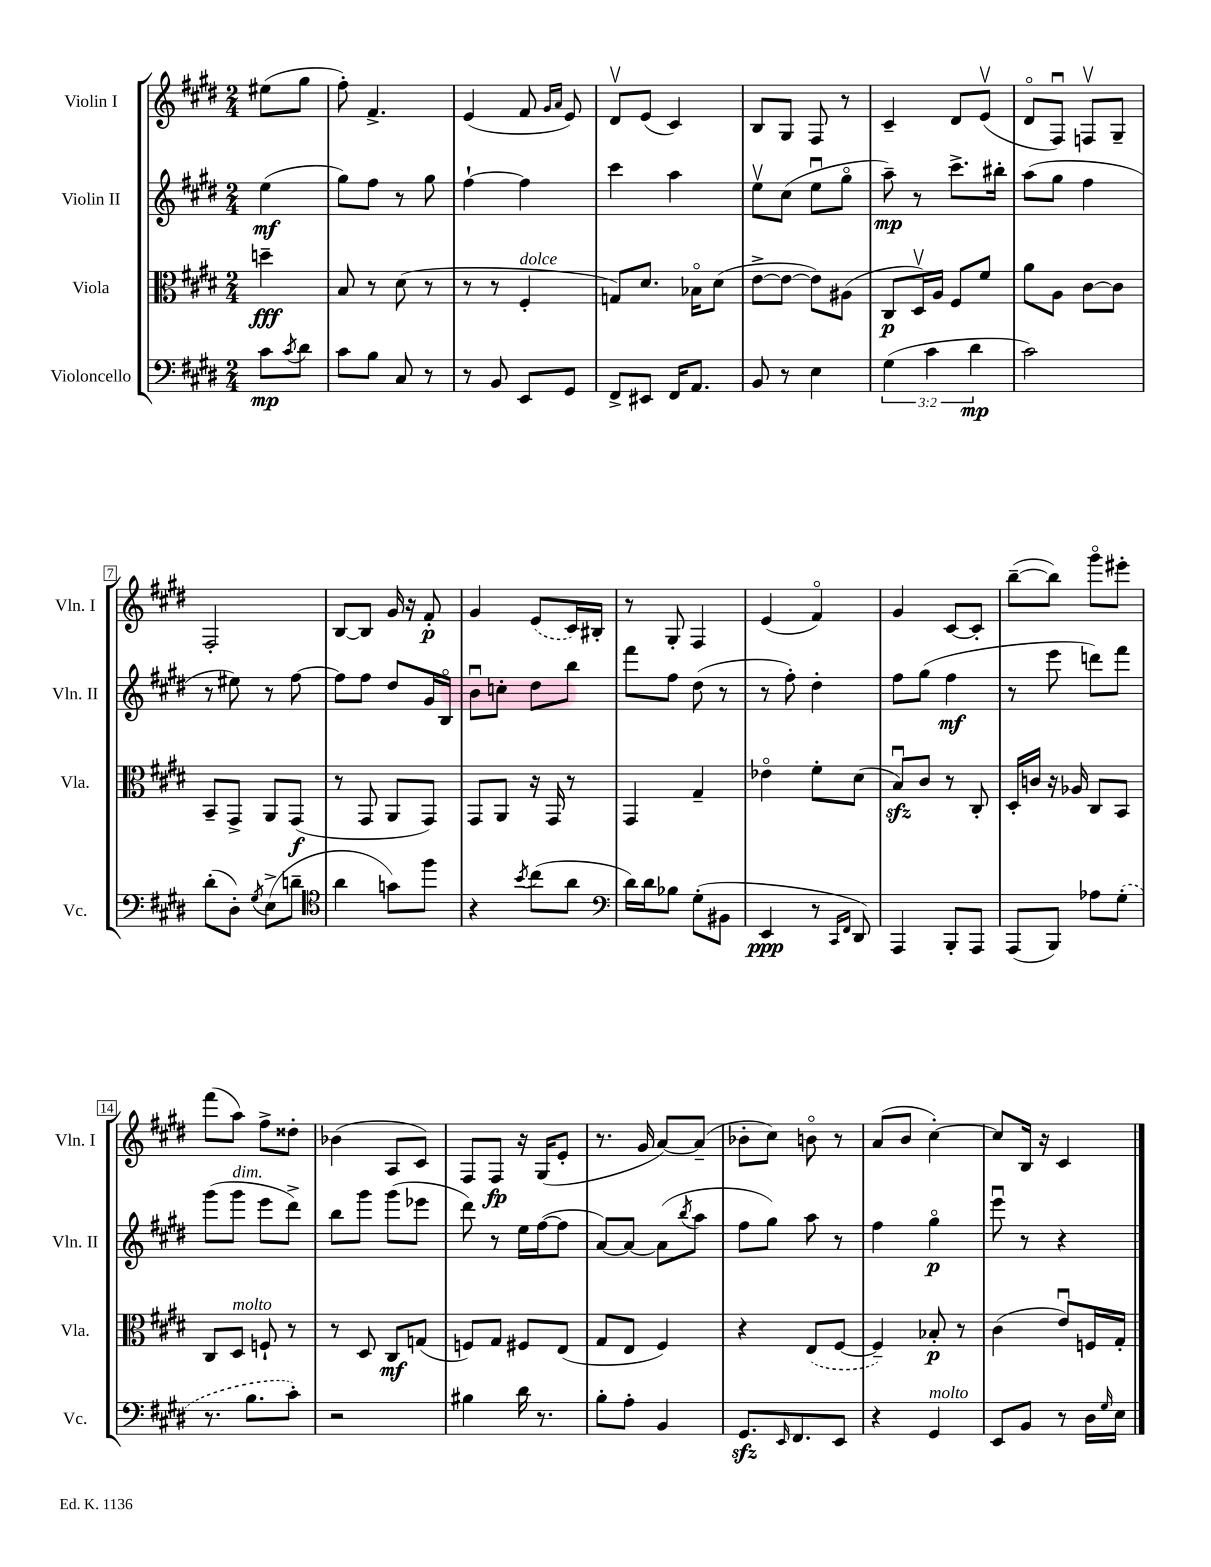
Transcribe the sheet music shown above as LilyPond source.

<<
\new StaffGroup <<
\new Staff = "s0" \with { instrumentName = "Violin I" shortInstrumentName = "Vln. I" } {
    \clef treble \key e \major \numericTimeSignature \time 2/4 \partial 4
    eis''8( gis''8 |
    fis''8-.) fis'4.-> |
    e'4( fis'8 \grace { gis'16 a'16 } e'8) |
    dis'8\upbow e'8( cis'4) |
    b8 gis8 fis8 r8 |
    cis'4-- dis'8 e'8\upbow( |
    dis'8\flageolet fis8\downbow) f8\upbow gis8-- |
    fis2-. |
    b8~ b8 gis'16 r16 fis'8-.\p |
    gis'4 \once \slurDashed e'8( cis'16) bis16-. |
    r8 gis8-. fis4 |
    e'4( fis'4\flageolet) |
    gis'4 cis'8~ cis'8-. |
    b''8~--( b''8) gis'''8\flageolet eis'''8-. |
    fis'''8( a''8) fis''8-> disis''8-. |
    bes'4( a8 cis'8) |
    fis8 fis8\fp r16 gis16( e'8-. |
    r8. gis'16 a'8~) a'8--( |
    bes'8-. cis''8) b'8\flageolet r8 |
    a'8( b'8 cis''4~-.) |
    cis''8 b16 r16 cis'4 \bar "|." |
}
\new Staff = "s1" \with { instrumentName = "Violin II" shortInstrumentName = "Vln. II" } {
    \clef treble \key e \major \numericTimeSignature \time 2/4 \partial 4
    e''4\mf( |
    gis''8) fis''8 r8 gis''8 |
    fis''4~-! fis''4 |
    cis'''4 a''4 |
    e''8\upbow cis''8( e''8\downbow gis''8\flageolet |
    a''8--\mp) r8 cis'''8.-> bis''16-. |
    a''8( gis''8 fis''4 |
    r8 eis''8) r8 fis''8~ |
    fis''8 fis''8 dis''8 gis'16 b16\flageolet |
    b'8\downbow c''8-. dis''8 b''8 |
    fis'''8 fis''8 dis''8( r8 |
    r8 fis''8-.) dis''4-. |
    fis''8 gis''8( fis''4\mf |
    r8 e'''8 d'''8) fis'''8 |
    gis'''8( gis'''8^\markup { \italic "dim." } e'''8 dis'''8->) |
    b''8 gis'''8 gis'''8( ees'''8 |
    dis'''8) r8 e''16 fis''16~( fis''8 |
    a'8~) a'8~ a'8( \acciaccatura { b''8 } a''8 |
    fis''8 gis''8) a''8 r8 |
    fis''4 gis''4\flageolet\p |
    e'''8\downbow r8 r4 \bar "|." |
}
\new Staff = "s2" \with { instrumentName = "Viola" shortInstrumentName = "Vla." } {
    \clef alto \key e \major \numericTimeSignature \time 2/4 \partial 4
    d''4--\fff |
    b8 r8 dis'8( r8 |
    r8 r8 fis4-.^\markup { \italic "dolce" } |
    g8) dis'8. bes16\flageolet dis'8( |
    e'8~-> e'8~ e'8) ais8( |
    cis8\p dis16\upbow) a16 fis8 fis'8 |
    a'8 a8 cis'8~ cis'8 |
    b,8-- gis,8-> a,8 gis,8\f( |
    r8 gis,8 a,8 gis,8) |
    gis,8 a,8 r16 gis,16 r8 |
    gis,4 gis4-- |
    ees'4\flageolet fis'8-. dis'8( |
    b8\downbow\sfz) cis'8 r8 cis8-. |
    dis16-. c'16 r16 aes16 cis8 b,8 |
    cis8 dis8^\markup { \italic "molto" } f8-! r8 |
    r8 dis8 cis8\mf g8( |
    f8) gis8 fis8 e8( |
    gis8 e8 fis4) |
    r4 \once \slurDashed e8( fis8~ |
    fis4--) bes8-.\p r8 |
    cis'4( e'8\downbow) f16 gis16-. \bar "|." |
}
\new Staff = "s3" \with { instrumentName = "Violoncello" shortInstrumentName = "Vc." } {
    \clef bass \key e \major \numericTimeSignature \time 2/4 \override Staff.TupletNumber.text = #tuplet-number::calc-fraction-text \partial 4
    cis'8\mp \acciaccatura { cis'8 } dis'8 |
    cis'8 b8 cis8 r8 |
    r8 b,8 e,8 gis,8 |
    fis,8-> eis,8 fis,16 a,8. |
    b,8 r8 e4 |
    \tuplet 3/2 { gis4( cis'4 dis'4\mp } |
    cis'2) |
    dis'8-.( dis8-.) \acciaccatura { gis8 } e8->( d'8-- |
    \clef tenor a'4 g'8) fis''8 |
    r4 \acciaccatura { b'8 } cis''8( a'8 |
    \clef bass dis'16) dis'16 bes8 gis8-.( bis,8 |
    e,4\ppp r8 \grace { cis,16 fis,16 } dis,8) |
    a,,4 b,,8-. a,,8 |
    a,,8( b,,8) aes8 \once \slurDashed gis8-.( |
    r8. b8. cis'8-.) |
    r2 |
    bis4 dis'16 r8. |
    b8-. a8-. b,4 |
    gis,8.\sfz \grace { e,16 } fis,8. e,8 |
    r4 gis,4^\markup { \italic "molto" } |
    e,8 b,8 r8 dis16 \grace { gis16 } e16 \bar "|." |
}
>>
>>
\layout { \context { \Score \override BarNumber.stencil = #(make-stencil-boxer 0.1 0.3 ly:text-interface::print) } }
